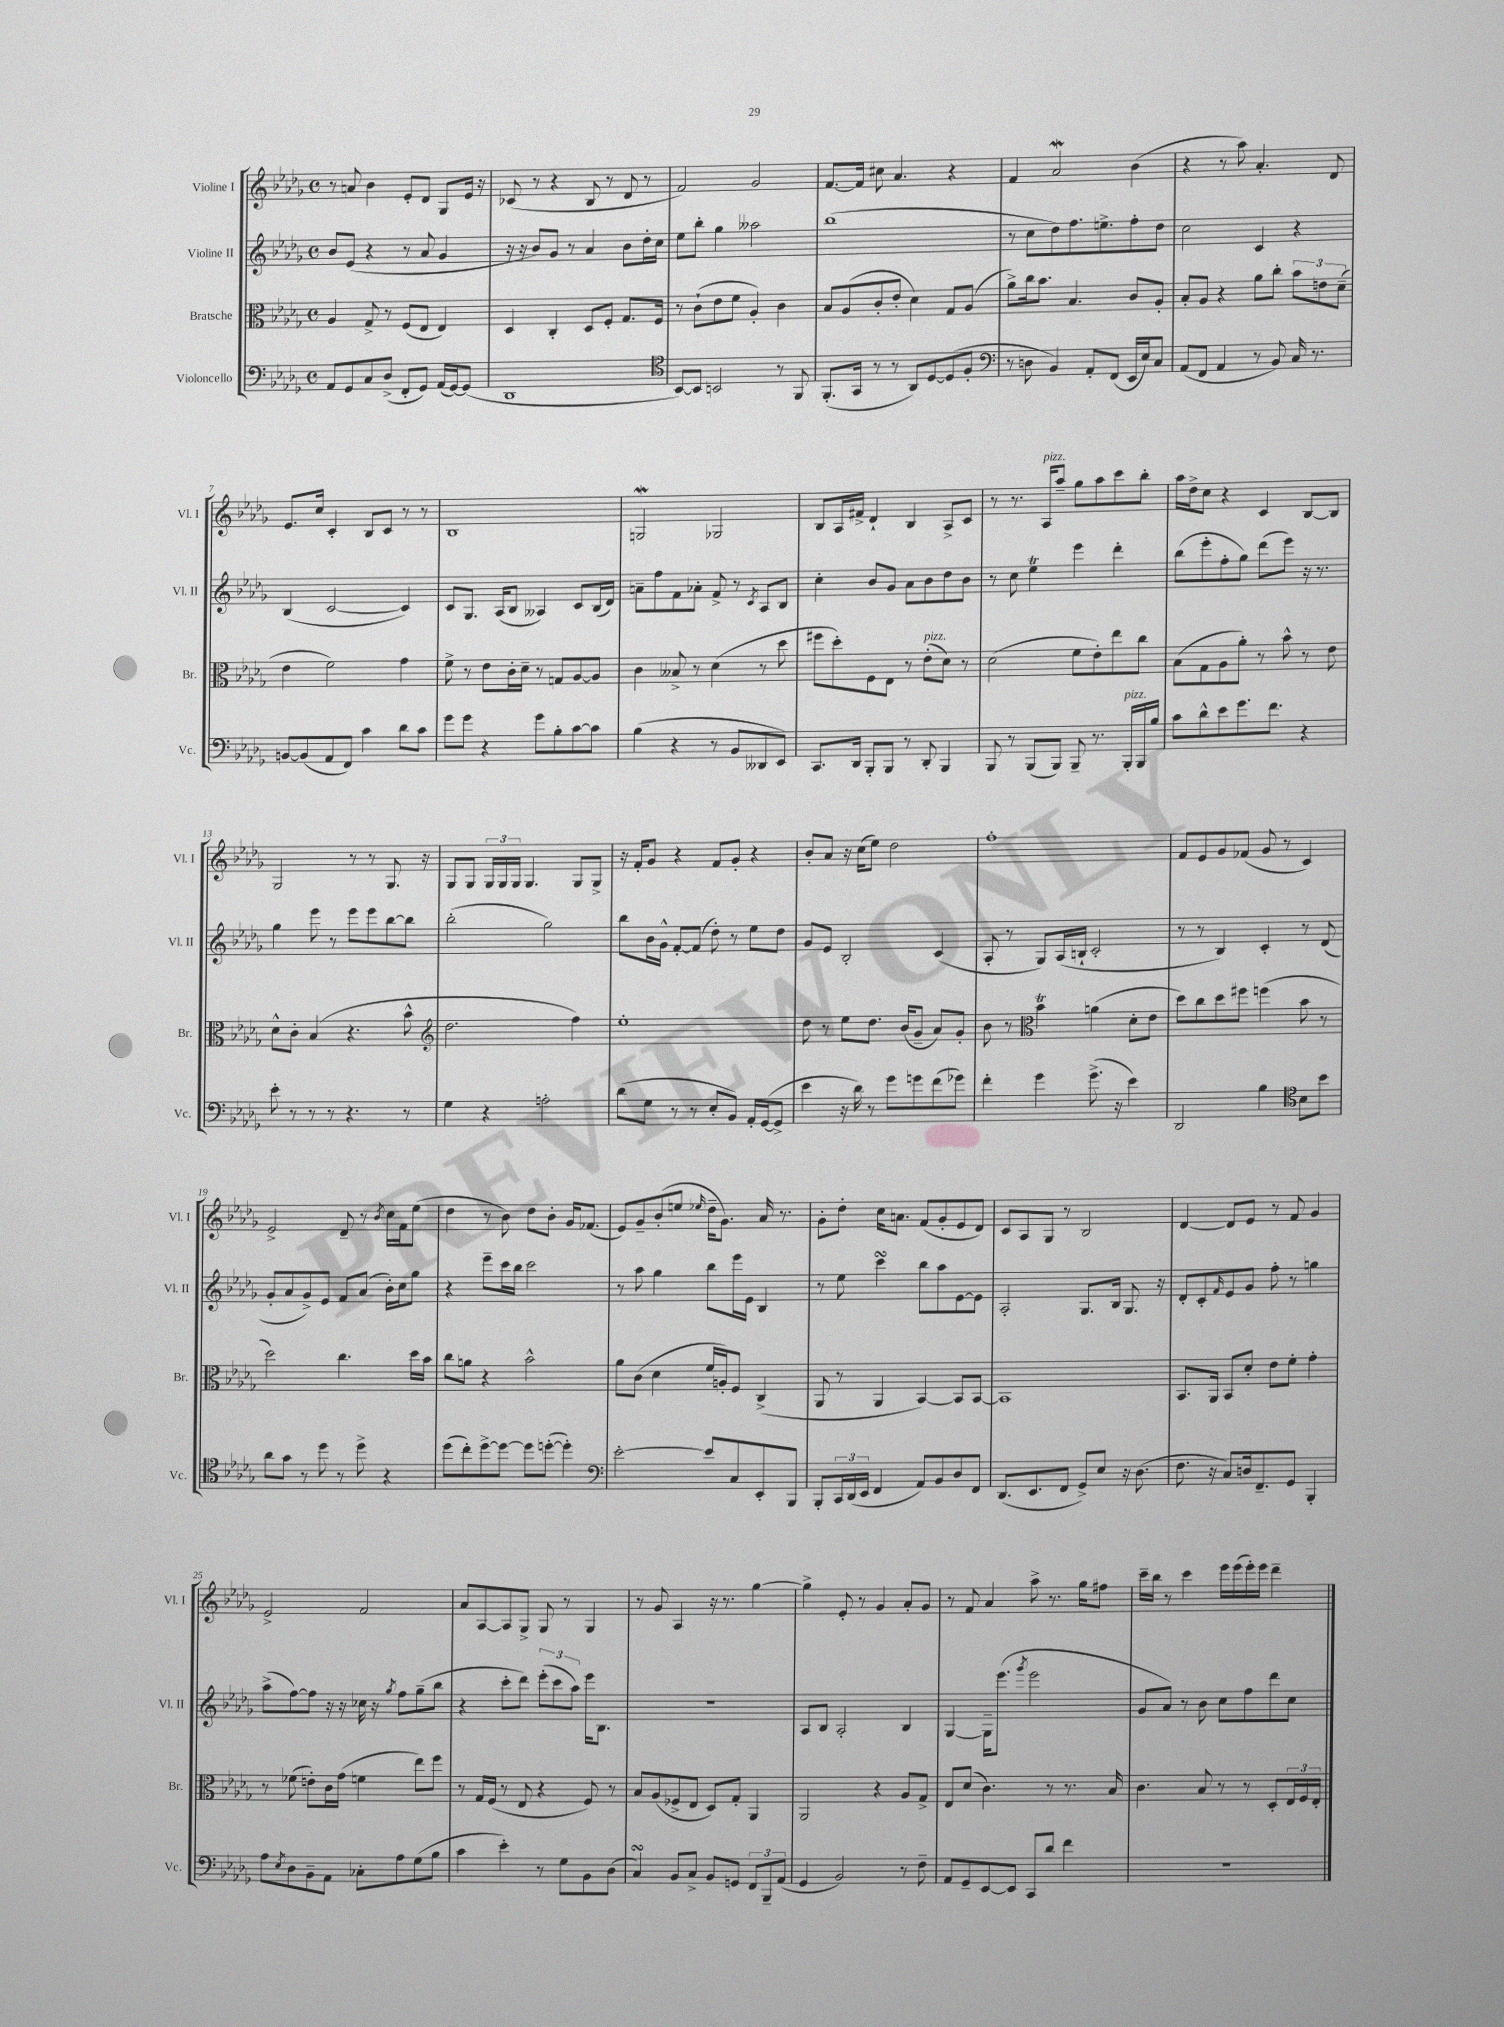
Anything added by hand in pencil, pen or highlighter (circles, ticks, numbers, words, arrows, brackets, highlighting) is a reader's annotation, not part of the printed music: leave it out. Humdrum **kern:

**kern	**kern	**kern	**kern
*part4	*part3	*part2	*part1
*staff4	*staff3	*staff2	*staff1
*I"Violoncello	*I"Bratsche	*I"Violine II	*I"Violine I
*I'Vc.	*I'Br.	*I'Vl. II	*I'Vl. I
*clefF4	*clefC3	*clefG2	*clefG2
*k[b-e-a-d-g-]	*k[b-e-a-d-g-]	*k[b-e-a-d-g-]	*k[b-e-a-d-g-]
*M4/4	*M4/4	*M4/4	*M4/4
*met(c)	*met(c)	*met(c)	*met(c)
=1	=1	=1	=1
8AA-/L	4A-/	8b-/L	8r
8GG-/	.	(8e-/J	8an/
8C/	8G-^/	4r	4b-\
(8D-^/J	8r	.	.
8FF'/L	(8F/L	8r	8e-'/L
8GG-/J)	8E-/J	8a-/	8d-/J
(16AA-/LL	4E-/)	4g-/	8G-/L
[16GG-/J)	.	.	.
(8GG-/J]	.	.	16e-/Jk
.	.	.	16r
=2	=2	=2	=2
1DD-	4D-/	16r	(8c-X/
.	.	16r	.
.	.	8b-/L)	8r
.	4C'/	8g-/J	4r
.	.	8r	.
.	8D-/L	4a-/	8B-/
.	8F'/J	.	8r
.	8.G-/L	8b-\L	8d-/
.	.	16dd-'\L	8r
.	16F/Jk	16cc\JJ	.
=3	=3	=3	=3
*clefC4	*	*	*
[8BB-/L)	8r	8ee-\L	2f/)
8BB-/J]	(8c`\L	8bb-'\J	.
2BBn/	8e-\	4gg-\	.
.	8f\J	.	.
.	4A-'/)	2aa--X\	2g-/
8r	4c\	.	.
8FF/	.	.	.
=4	=4	=4	=4
(8.FF'/L	8B-/L	(1bb-	[8.f/L
.	(8A-/	.	.
16GG-/Jk	.	.	16f/Jk]
8r	8c'/	.	8cc#X\
8r	8e-'/J	.	4.a-/
8AA-/L)	4d-\)	.	.
[8D-/	.	.	.
(8D-/]	8G-/L	.	4r
8F'/J	(8A-/J	.	.
=5	=5	=5	=5
*clefF4	*	*	*
8r	8a-^\L)	8r	4f/
8Dn\	16cc\k	8cc\L	.
.	8.b-\J	.	.
4BB-/)	.	8dd-\)	2a-W/
.	4.B-/	8.ff\	.
8AA-'/L	.	.	.
.	.	8.een^\	.
(8FF/J	.	.	.
16EE-/LL	8c/L	8ff'\	(4b-\
16E-/J)	.	.	.
8C/J	8A-'/J	8dd-\J	.
=6	=6	=6	=6
(8AA-/L	8B-'/L	2cc\	4r
8FF/J	8A-/J	.	.
4AA-/	4r	.	8r
.	.	.	8aa-\)
8r	8a-\L	4c/	4.a-'/
8BB-/)	8cc'\J	.	.
16C/	12b-\L	4r	.
8.r	.	.	.
.	12en\	.	.
.	.	.	8d-/
.	(12d-~\J	.	.
!!LO:LB:g=z
=7	=7	=7	=7
[8BBn/L	4e-\	(4B-/	8.e-/L
(8BB/]	.	.	.
.	.	.	16cc/Jk
8AA-/	2f\)	[2c/	4c'/
8FF/J)	.	.	.
4c\	.	.	8B-/L
.	.	.	8c/J
8d-\L	4g-\	4c/])	8r
8c\J	.	.	8r
=8	=8	=8	=8
8g-\L	8f^\	8c/L	1B-
8g-\J	8r	8.G-/J	.
4r	8e-\L	.	.
.	.	(16A-/KL	.
.	16c'\L	8B-/J	.
.	16d-~\JJ	.	.
8g-\L	8r	4A--X/)	.
8B-'\	8Gn/L	.	.
[8c\	[8A-/	8c/L	.
8c\J]	8A-/J]	(16B-/L	.
.	.	16d-/JJ)	.
=9	=9	=9	=9
(4B-\	4c\	8an~\L	2GnW/
.	.	8ff\	.
4r	8B--X^/	8f\	.
.	8r	8a-X'\J	.
8r	(4d-\	8f^/	2G-X/
8BB-/L	.	8r	.
.	.	8qc/	.
8DD--X/	8r	8A-/L	.
8EE-/J)	8dd-\	8B-/J	.
=10	=10	=10	=10
8.CC/L	8ff#X\L	4cc'\	8B-/L
.	8dd-'\)	.	16A-/L
16DD-/Jk	.	.	16f#X^/JJ
8BBB-'/L	8F\	8b-/L	4d-`/
8BBB-/J	8E-\J	8g-/J	.
8r	8r	8a-\L	4B-/
!	!LO:TX:a:i:t=pizz.	!	!
8DD-'/	(8e-'\L	8b-\	.
4BBB-/	8d-\J)	8dd-\	8A-^/L
.	8r	8b-\J	8c/J
=11	=11	=11	=11
8BBB-/	(2d-\	8r	8r
8r	.	8cc\	8.r
(8BBB-/L	.	4ee-T\	.
!	!	!	!LO:TX:a:i:t=pizz.
.	.	.	16A-/KL
8BBB-/J)	.	.	8aa-~/J
8BBB-~/	8f\L	4eee-\	8gg-\L
8.r	8e-'\)	.	8aa-\
.	8ee-\	4ddd-'\	8ccc\
!LO:TX:a:i:t=pizz.	!	!	!
16BBB-'/LL	.	.	.
16BBB-/	8cc\J	.	8bb-'\J
16B-/JJ	.	.	.
=12	=12	=12	=12
8c\L	(8B-\L	(8bb-\L	16aa-\LL
.	.	.	16dd-^\J
8d-^^\	8G-\	8eee-'\	8cc\J
8e-\	8A-\	8ff'\	4r
8.g-\	8a-'\J)	8gg-\J)	.
.	8r	(8ddd-\L	4c/
8.f\J	.	.	.
.	8b-^^\	8eee-\J)	.
4r	8r	16r	[8B-/L
.	.	8.r	.
.	8e-\	.	8B-/J]
!!LO:LB:g=z
=13	=13	=13	=13
8e-'\	8d-^^\L	4gg-\	2G-/
8r	8c'\J	.	.
8r	(4B-/	8eee-\	.
8r	.	8r	.
4.r	4.r	8eee-\L	8r
.	.	8eee-\	8r
.	.	[8bb-\	8.G-/
8r	8b-^^\	8bb-\J]	.
.	.	.	16r
=14	=14	=14	=14
*	*clefG2	*	*
4G-\	2.dd-\	(2bb-'\	8G-/L
.	.	.	8G-/J
4r	.	.	24G-/LL
.	.	.	24G-/
.	.	.	24G-/JJ
.	.	.	4.G-/
2An'\	.	2gg-\)	.
.	4ff\)	.	8G-/L
.	.	.	8G-^/J
=15	=15	=15	=15
(8d-\L	1ee-'	8bb-\L	16r
.	.	.	16f'/KL
8G-\J	.	16b-\L	8g-/J
.	.	16g-^^\JJ	.
8r	.	[8f'/L	4r
8r	.	(8f/J]	.
8E-'/L	.	8dd-'\)	8f/L
8BB-/J)	.	8r	8g-'/J
16AA-'/LL	.	8ee-\L	4r
([16GG-/J	.	.	.
8GG-^/J]	.	8dd-\J	.
=16	=16	=16	=16
4e-\	8dd-\	8g-/L	8b-'/L
.	8r	8e-/J	8a-/J
16r	8ee-\L	2B-'/	16r
16d-\)	.	.	(16cc\KL
8r	8.dd-\J	.	8ee-\J)
8g-\L	.	.	2dd-\
.	(16b-/KL	.	.
8gn\	8g-~/J	.	.
(8f\	8a-/L)	(4c/	.
8g-X\J)	8g-'/J	.	.
=17	=17	=17	=17
4f'\	8b-\	8A-'/	1ff'
.	8r	8r	.
*	*clefC3	*	*
4g-\	4b-T\	8G-/L)	.
.	.	(16A-/L	.
.	.	16Bn`/JJ	.
(8.g-^\	(4an\	2c'/	.
16r	.	.	.
4e-\)	8d-'\L	.	.
.	8e-\J	.	.
=18	=18	=18	=18
2DD-/	8dd-\L)	8r	8f/L
.	8cc\	8r	8e-/
.	8dd-\	4B-/)	8g-/
.	8ff#X\J	.	(8f-X/J
4B-\	(4ffn\	4c'/	8g-/
.	.	.	8r
*clefC4	*	*	*
8B-\L	8b-\	8r	4c/)
8b-\J	8r	(8d-/	.
!!LO:LB:g=z
=19	=19	=19	=19
8a-\L	2dd-\)	8g-'/L	2e-^/
8g-\J	.	8a-/	.
8r	.	8g-^/)	.
8dd-\	.	8e-/J	.
8r	4.cc\	8f/L	8d-~/
8dd-^\	.	(8a-/J	8r
.	.	.	8qb-/
4r	.	16b-'\LL)	16cc\LL
.	.	16cc\J	16f\J
.	16dd-\LL	8gg-\J	(8ee-\J
.	16b-\JJ	.	.
=20	=20	=20	=20
(8dd-\L	8cc\L	4r	4dd-\
8cc'\)	8an\J	.	.
[8dd-^\	4r	8eee-~\L	8r
8dd-\J_	.	16ccc\L	8b-\)
.	.	16bb-\JJ	.
8dd-\L]	2b-^^\	2ccc\	8dd-\L
([8ddn'\J	.	.	8b-'\J
4dd'\])	.	.	16g-/KL
.	.	.	(8.f-X/J
=21	=21	=21	=21
*clefF4	*	*	*
[2e-'\	8a-\L	8r	8e-/L)
.	(8c\J	8aa-\	8g-~/
.	4d-\	4gg-\	(8b-'/
.	.	.	8een/J
.	.	.	16qqee-X/
8e-/L]	16f/LL	8bb-\L	16dd-~\KL
.	16An'/J)	.	8.g-\J)
8C/	8F/J	16eee-\L	.
.	.	16e-\JJ	.
8EE-'/	(4C^/	4B-/	16a-/
.	.	.	8.r
8BBB-/J	.	.	.
=22	=22	=22	=22
8BBB-'/L	8AA-/	8r	8g-'\L
24CC/L	8r	8ee-\	8dd-'\J
(24DD-/	.	.	.
24EE-/JJ	.	.	.
4FF/	4AA-/	4cccsSsS\	16cc\KL
.	.	.	8.an\J
8AA-/L)	[4BB-/)	8bb-\L	(8f/L
8BB-/	.	8aa-\	8g-'/
8D-/	8BB-/L]	[8e-\	8e-/
8FF/J	[8BB-/J	8e-\J]	8d-/J)
=23	=23	=23	=23
(8.DD-/L	1BB-]	2A-'/	8c/L
.	.	.	8A-/
8.EE-/	.	.	.
.	.	.	8G-/J
8FF/J	.	.	8r
8GG-^/L)	.	8.G-/L	2B-/
8E-/J	.	.	.
.	.	16B-/Jk	.
16r	.	8.G-/	.
(8.D-\	.	.	.
.	.	16r	.
=24	=24	=24	=24
8.F\	8.BB-/L	8d-'/L	[4d-/
.	.	8c'/	.
16r	16AA-/Jk	.	.
.	.	16qqf/	.
8C/L)	8BB-/L	8e-/	8d-/L]
16Dn/k	8d-'/J	8g-/J	8e-/J
8.FF~/	.	.	.
.	8e-\L	8ff'\	8r
8GG-/J	8f'\J	8r	8f/
4BBB-'/	4g-'\	4ggn\	4g-/
!!LO:LB:g=z
=25	=25	=25	=25
8A-\L	8r	(8aa-^\L	2e-^/
8qE-/	.	.	.
8D-\	(8f-X\	[8ff\)	.
8BB-~\	8en'\L)	8ff\J]	.
8AA-\J	16c\L	16r	.
.	(16g-\JJ	16r	.
8C-X'\L	4fn\	16cc-X\	2f/
.	.	16r	.
.	.	8qgg-/	.
8A-\	.	8ff\L	.
(8G-\	8ee-\L)	(8gg-~\	.
8B-\J	8ff\J	8bb-\J	.
=26	=26	=26	=26
4c\	8r	4r	8a-/L
.	16G-/LL	.	[8A-/
.	(16F/JJ	.	.
4e-'\)	8r	8ccc'\L	8A-/]
.	8E-/	8ddd-\J)	8G-^/J
8r	4r	(12eee-'\L	8G-/
.	.	12ccc\	.
8G-\L	.	.	8r
.	.	12aa-\J)	.
8BB-\	8F/)	16eee-\KL	4G-/
.	.	8.B-\J	.
(8D-\J	8r	.	.
=27	=27	=27	=27
4CsSsS/)	8B-/L	1r	8r
.	(8A-/	.	8g-/
8BB-/L	8F-X^/	.	4A-/
8C^/J	8E-/J	.	.
8BB-/L	8D-/L)	.	16r
.	.	.	8.r
8GGn/J	8G-'/J	.	.
12FF/L	4AA-/	.	[4gg-\
12BBB-~/	.	.	.
(12AA-/J	.	.	.
=28	=28	=28	=28
4GG-/	2AA-/	8A-/L	4gg-^\]
.	.	8B-/J	.
2BB-/)	.	2A-'/	8e-'/
.	.	.	8r
.	4r	.	4g-/
8r	8A-/L	4B-/	8a-'/L
8F~\	8G-^/J	.	8g-/J
=29	=29	=29	=29
8AA-/L	8E-/L	[4G-/	8r
8GG-~/	(8d-/J	.	8f/
[8EE-/	4.c\)	16G-~\KL]	4a-/
.	.	(8.eee-\J	.
8EE-/J]	.	.	.
.	.	8qggg-/	.
8CC/L	.	2eee-\	8aa-^\
8d-/J	8r	.	8.r
4f\	8.r	.	.
.	.	.	16gg-\KL
.	.	.	8ff#X\J
.	16B-/	.	.
=30	=30	=30	=30
1r	4.c\	8g-/L	16ccc~\LL
.	.	.	16bb-\JJ
.	.	8a-/J)	8r
.	.	8r	4ccc\
.	8B-/	8b-\	.
.	8r	8cc\L	16eee-\LL
.	.	.	(16eee-\
.	8r	8ff\	16eee-'\)
.	.	.	16eee-\JJ
.	8D-'/L	8ddd-\	4ddd-~\
.	24E-/L	8cc\J	.
.	24F/	.	.
.	24E-'/JJ	.	.
==	==	==	==
*-	*-	*-	*-
